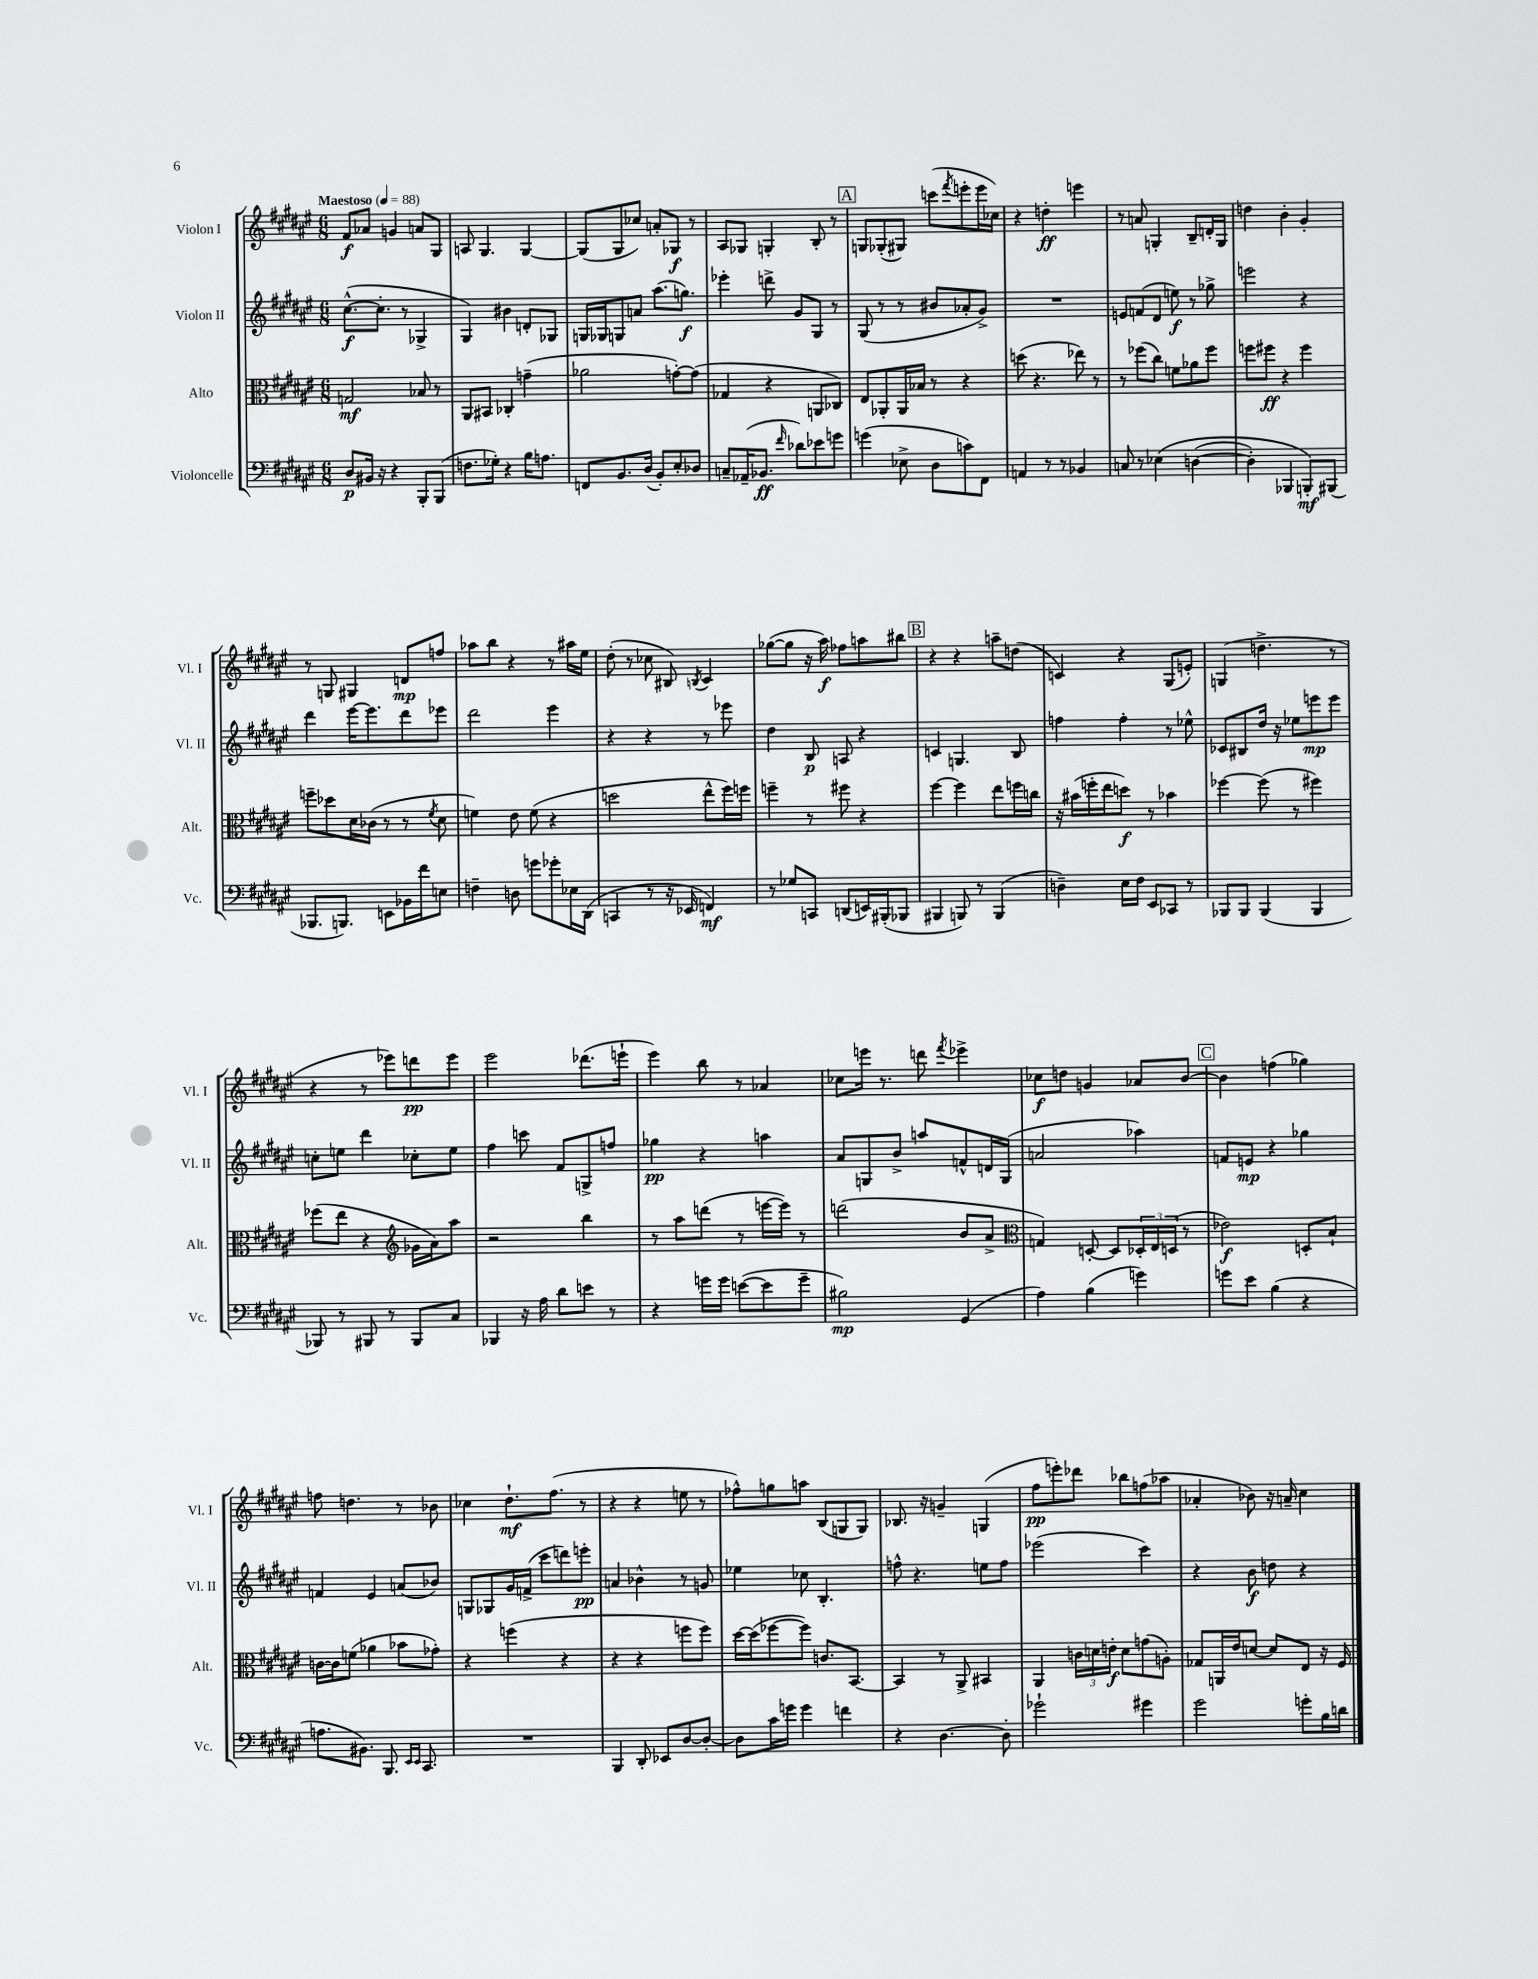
<<
\new StaffGroup <<
\new Staff = "s0" \with { instrumentName = "Violon I" shortInstrumentName = "Vl. I" } {
    \clef treble \key fis \major \numericTimeSignature \time 6/8 \tempo "Maestoso" 4 = 88
    fis'8\f aes'8 g'4 a'8 gis8 |
    a8 gis4. gis4~ |
    gis8( gis8 ces''8) a'8-. ges8\f r8 |
    ais8 ges8 g4-. b8-. r8 |
    \mark \markup { \box "A" } g8 ges8-.( gis8) c'''8( \acciaccatura { fis'''8 } e'''8-. e'''16 ces''16) |
    r4 d''4-.\ff e'''4 |
    r8 a'8 g4-. b8-- d'16-. g16 |
    d''4 b'4-. gis'4-. |
    r8 g8 gis4 d'8\mp f''8 |
    aes''8 b''8 r4 r8 ais''16 eis''16 |
    dis''8-.( r8 ces''8 bis8) \acciaccatura { b8 } cis'4 |
    ges''8~( ges''8 r16 ais''16\f) fes''8 a''8 bis''8 |
    \mark \markup { \box "B" } r4 r4 a''8-- d''8( |
    c'4) r4 gis8( e'8-.) |
    g4( d''4.-> r8 |
    r4 r8 ees'''8) d'''8\pp ees'''8 |
    eis'''2 des'''8.( e'''16-! |
    eis'''4) b''8 r8 aes'4 |
    ces''8 e'''16 r8. d'''8 \acciaccatura { fis'''8 } ees'''4-> |
    ces''8\f d''8 g'4 aes'8 b'8~ |
    \mark \markup { \box "C" } b'4 f''4( ges''4) |
    f''8 d''4. r8 bes'8 |
    ces''4 dis''8.-!\mf fis''8.( r8 |
    r4 r4 e''8 r8 |
    fes''8-^) g''8 a''8 b8( g8 g8) |
    bes8. r16 g'4-- g4( |
    fis''8\pp e'''8-.) des'''8 bes''8 f''8( aes''8 |
    aes'4-. bes'8) r16 a'16-- cis''4 \bar "|." |
}
\new Staff = "s1" \with { instrumentName = "Violon II" shortInstrumentName = "Vl. II" } {
    \clef treble \key fis \major \numericTimeSignature \time 6/8
    cis''8.~-^\f( cis''8.-. r8 ges4-> |
    gis4) bis'4 d'8-. ges8 |
    g16 ges16 g8 a'8 ais''8.( g''8.\f) |
    ees'''4-. d'''8-> gis'8 gis8 r8 |
    \mark \markup { \box "A" } gis8( r8 r8 bis'8 aes'8-. gis'8->) |
    R2. |
    e'8 f'8( dis'8 e''8\f) r8 ges''8-> |
    e'''2 r4 |
    dis'''4 eis'''16~ eis'''8. dis'''8 ees'''8 |
    dis'''2 eis'''4 |
    r4 r4 r8 ees'''8 |
    dis''4 b8\p a8 r4 |
    \mark \markup { \box "B" } c'4 g4. b8 |
    f''4 f''4-. r8 ees''8-^ |
    ces'8 bis8 dis''16 r16 ees''8 e'''8\mp e'''8 |
    c''8-. e''8 dis'''4 ces''8-. e''8 |
    fis''4 c'''8 fis'8 g8-> f''8 |
    ges''4\pp r4 a''4 |
    ais'8 g8 b'8-> a''8 f'8-^ d'16 g16( |
    a'2 aes''4) |
    \mark \markup { \box "C" } f'8 e'8\mp r4 ges''4 |
    f'4 eis'4 a'8( bes'8) |
    g8 ges8 gis'16 f'16->( cis'''8 d'''8) e'''8-.\pp |
    a'4 bes'4-^ r8 g'8 |
    ees''4 ces''8 b4.-. |
    f''8-^ r4. e''8 f''8 |
    ees'''2( cis'''4) |
    r4 b'8\f d''8 r4 \bar "|." |
}
\new Staff = "s2" \with { instrumentName = "Alto" shortInstrumentName = "Alt." } {
    \clef alto \key fis \major \numericTimeSignature \time 6/8
    g2\mf bes8 r8 |
    ais,8 bis,8 ces4-. g'4--( |
    aes'2 g'8~-.) g'8( |
    ges4 r4 a,8 ces8) |
    \mark \markup { \box "A" } eis8 aes,8-. aes,16 bes16 r8 r4 |
    d''8( r4. ees''8) r8 |
    r8 fes''8( cis''8) f'8 aes'8 fes''8 |
    f''8 fis''8\ff r4 fis''4 |
    f''8-- des''8 dis'16 ces'16( r8 r8 \acciaccatura { fis'8 } dis'8 |
    f'4) eis'8 f'8( r4 |
    d''2 eis''8-^ fis''16) f''16 |
    f''4-- r8 fis''8 r4 |
    \mark \markup { \box "B" } fis''4~ fis''4 eis''8 f''16 c''16 |
    r16 bis'16( f''16-. eis''16 d''8\f) r8 bes'4 |
    fes''4~ fes''8( r8 fis''4) |
    fes''8( eis''8 r4 \clef treble ges'16 ais'16) ais''8 |
    r2 b''4 |
    r8 ais''8 d'''8( r8 e'''16~ e'''16) r8 |
    d'''2( b'8 ais'8-> |
    \clef alto g4) d8~-. d8 \tuplet 3/2 { des16-. eis16 d16( } r8 |
    \mark \markup { \box "C" } ees'2\f) d8-. b8-! |
    c'16~ c'16 f'8( aes'4 bes'8 ges'8-.) |
    r4 f''4( r4 |
    r4 r4 f''8 f''8) |
    dis''16~ dis''16( fes''8~ fes''8) c'8. b,8.~ |
    b,4 r8 ais,8-> bis,4 |
    ais,4 \tuplet 3/2 { c'16 d'16 e'16-.\f } d'8 g'8( a8-.) |
    ges8 a,16 eis'16 d'8~ d'8 eis8 r16 fis16 \bar "|." |
}
\new Staff = "s3" \with { instrumentName = "Violoncelle" shortInstrumentName = "Vc." } {
    \clef bass \key fis \major \numericTimeSignature \time 6/8
    dis8\p bis,16 r16 r4 b,,8-. b,,8( |
    f8. ges16-.) r4 b16 a8. |
    f,8 b,8. dis16( b,8-.) eis8-. des8 |
    c8-- aes,16--( bes,8.\ff \grace { fis'16 } des'8) ees'8 g'8 |
    \mark \markup { \box "A" } g'4( ees8-> dis8 c'8) fis,8 |
    a,4 r8 r8 bes,4 |
    c8 r8 ees4\( d4~( |
    d4-.) bes,,4 b,,8-.\mf\) bis,,8( |
    bes,,8. b,,8.) e,8 bes,16 fis'16 e8 |
    f4-- d8 g'8 ges'8-. ees16 dis,16( |
    c,4 r8 r16 ees,16 f,4\mf) |
    r8 ges8 c,8 d,8( e,16) bis,,16-.( bes,,8 |
    \mark \markup { \box "B" } bis,,4 b,,8) r8 b,,4( |
    d4--) eis16 fis16 eis,8 ces,8 r8 |
    bes,,8 bes,,8 bes,,4( bes,,4 |
    bes,,8) r8 bis,,8 r8 bis,,8 cis8 |
    bes,,4 r16 ais16 dis'8 e'8 r8 |
    r4 g'16 g'16 e'8~( e'8 g'8-- |
    bis2\mp) gis,4( |
    ais4) b4( g'4) |
    \mark \markup { \box "C" } g'8 eis'8 b4( r4 |
    a8. bis,8.) b,,8. \grace { eis,16 eis,16 } cis,8. |
    R2. |
    b,,4 dis,8-. ees,8 dis8~ dis8~-. |
    dis8 cis'16 g'16 g'4 f'4 |
    r4 dis4.~ dis8-. |
    ges'2-! gis'4 |
    gis'2 g'8-. b16 d'16 \bar "|." |
}
>>
>>
\layout { \context { \Score \remove "Bar_number_engraver" } }
